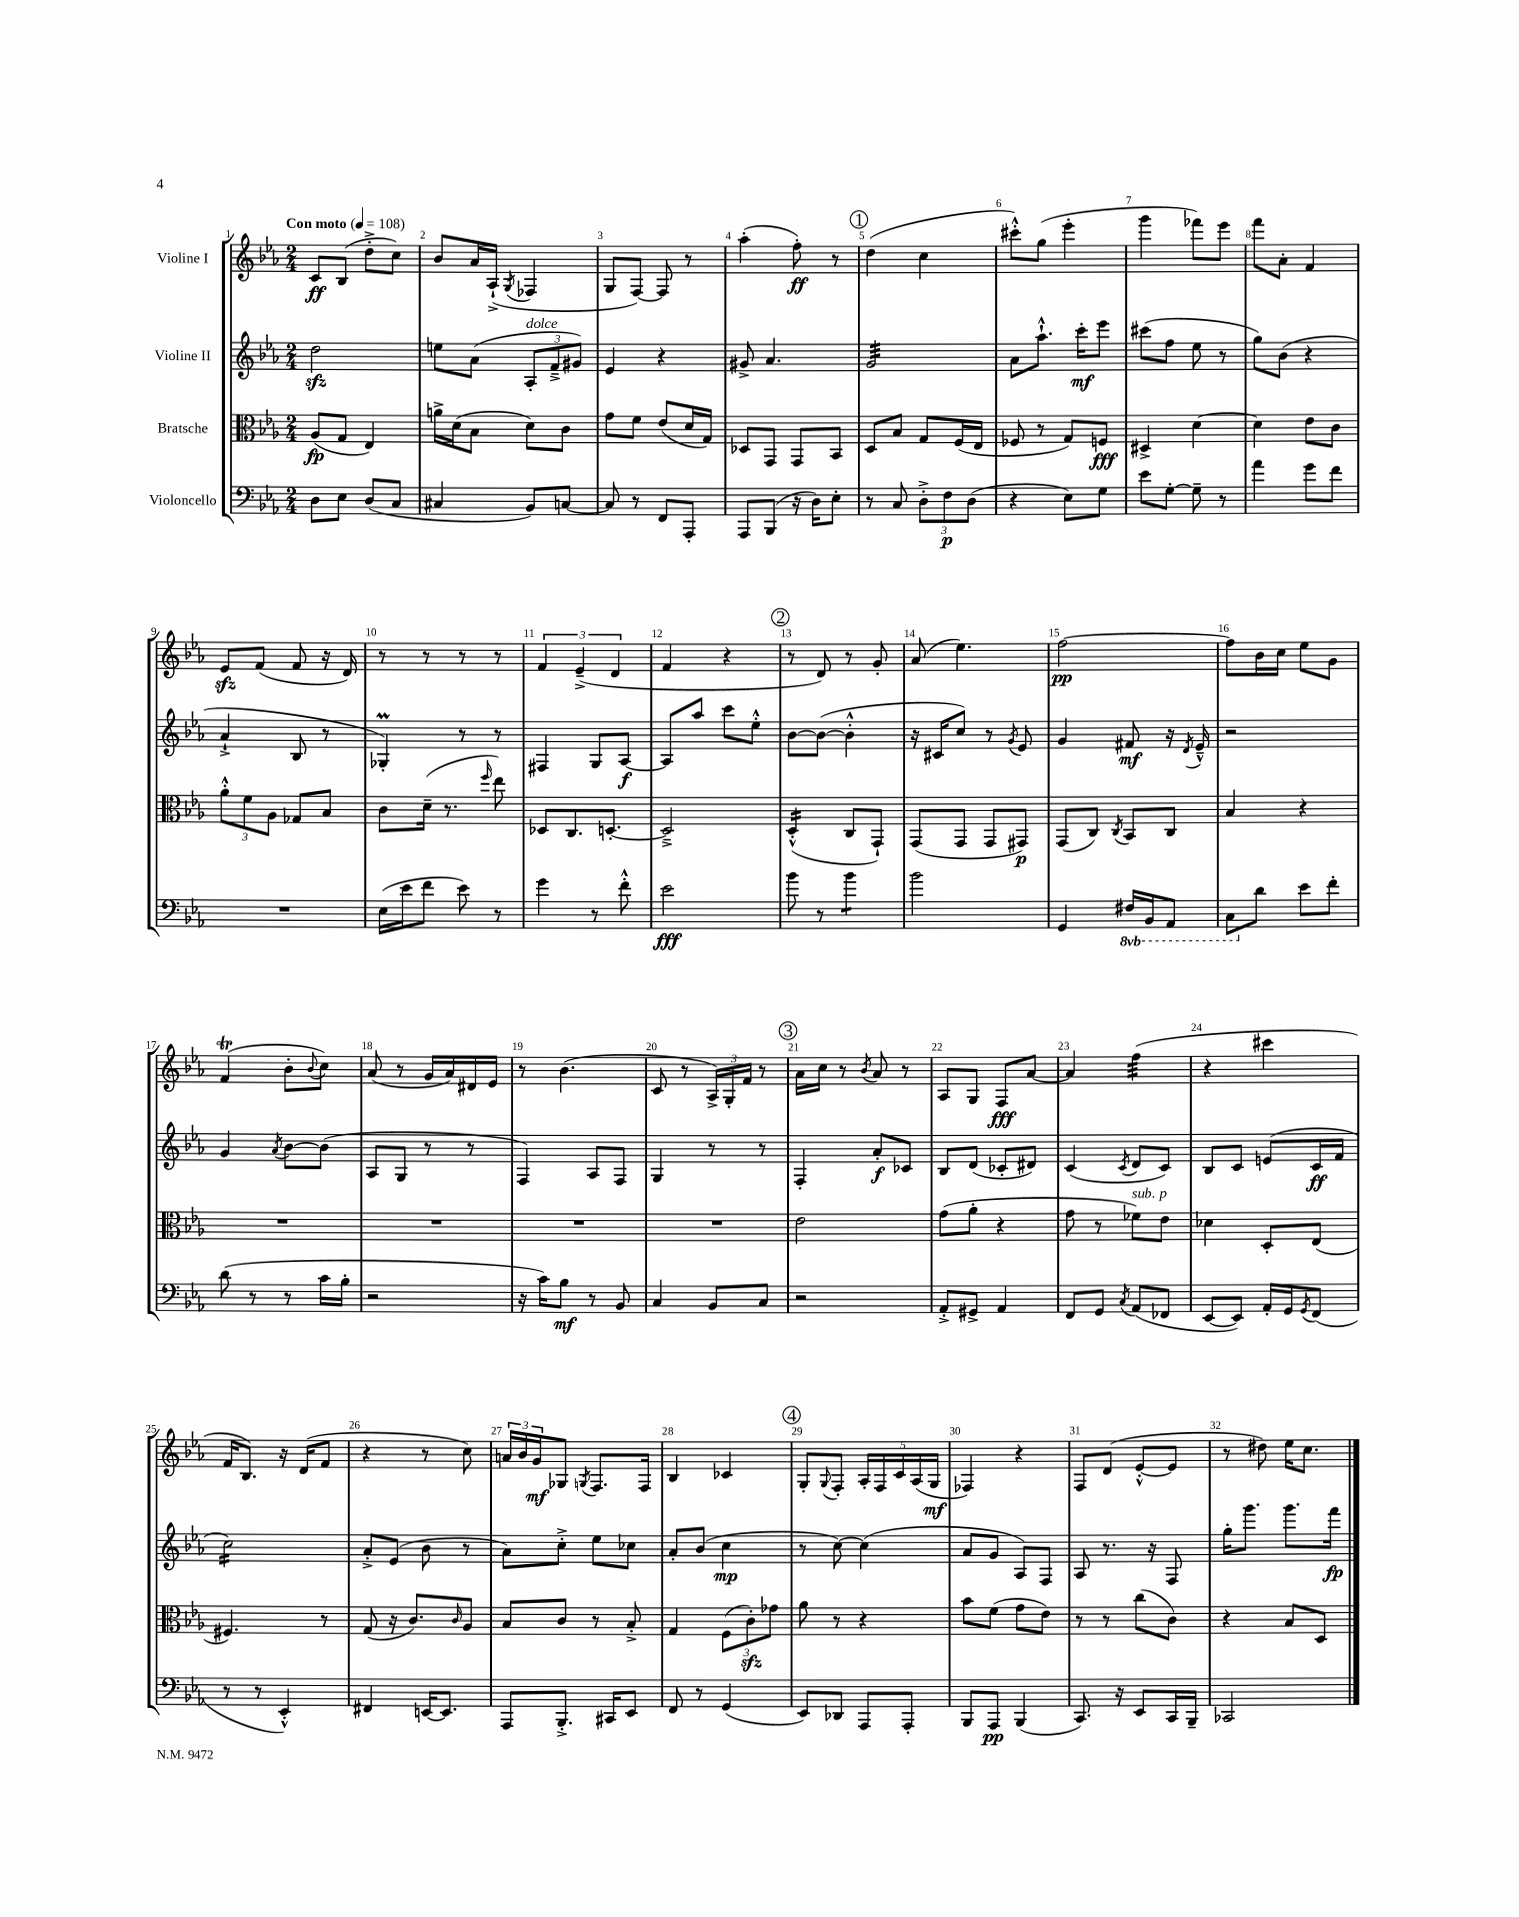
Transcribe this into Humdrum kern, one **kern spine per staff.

**kern	**kern	**kern	**kern
*staff4	*staff3	*staff2	*staff1
*clefF4	*clefC3	*clefG2	*clefG2
*k[b-e-a-]	*k[b-e-a-]	*k[b-e-a-]	*k[b-e-a-]
*M2/4	*M2/4	*M2/4	*M2/4
*MM108	*MM108	*MM108	*MM108
8D\L	(8A-/L	2dd\	8c/L
8E-\J	8G/J	.	(8B-/J
(8D/L	4E-/)	.	8dd'^\L
8C/J	.	.	8cc\J)
=	=	=	=
4C#/	16a^\LL	8ee\L	8b-/L
.	(16d\J	.	.
.	8B-\J	(8a-\J	16a-/L
.	.	.	(16A-`^/JJ
.	.	.	8qG/
8BB-/L)	8d\L)	12A-'/L	4F-/
.	.	12f~^/	.
[8C/J	8c\J	.	.
.	.	12g#/J)	.
=	=	=	=
8C/]	8g\L	4e-/	8G/L
8r	8f\J	.	[8F/J)
8FF/L	(8e-/L	4r	8F/]
8AAA-'/J	16d/L	.	8r
.	16G/JJ)	.	.
=	=	=	=
8AAA-/L	8D-/L	8g#^/	(4aa-'\
(8BBB-/J	8GG/J	4.a-/	.
16r	8GG/L	.	8ff'\)
16D\LK)	.	.	.
8E-'\J	8BB-/J	.	8r
=	=	=	=
8r	8D/L	2g/	(4dd\
8C/	8B-/J	.	.
12D'^\L	8G/L	.	4cc\
12F\	.	.	.
.	(16F/L	.	.
(12D\J	.	.	.
.	16E-/JJ	.	.
=	=	=	=
4r	8F-/	8a-\L	8ccc#'^^\L)
.	8r	8.aa-`^^\J	(8gg\J
8E-\L)	8G/L)	.	4eee-'\
.	.	16ccc'\LK	.
8G\J	8F/J	8eee-\J	.
=	=	=	=
8e-\L	4D#^/	(8ccc#\L	4ggg\
[8G'\J	.	8ff\J	.
8G~\]	[4d\	8ee-\	8fff-\L)
8r	.	8r	8eee-\J
=	=	=	=
4a-\	4d\]	8gg\L)	8fff\L
.	.	(8b-\J	8a-'\J
8g\L	8e-\L	4r	4f/
8f\J	8c\J	.	.
=	=	=	=
2r	12a-'^^\L	4a-`^/	8e-/L
.	12f\	.	.
.	.	.	(8f/J
.	12A-\J	.	.
.	8G-/L	8B-/	8f/
.	8B-/J	8r	16r
.	.	.	16d/)
=	=	=	=
(16E-\LL	8c\L	4G-'/)	8r
16e-\J	.	.	.
8f\J	(16d~\Jk	.	8r
.	8.r	.	.
8e-\)	.	8r	8r
.	16qqff/	.	.
8r	8ee-\)	8r	8r
=	=	=	=
4g\	8D-/L	4F#/	6f/
.	8.C/	.	.
.	.	.	(6e-~^/
8r	.	8G/L	.
.	[8.D'/J	.	.
.	.	.	6d/
8f'^^\	.	[8A-/J	.
=	=	=	=
2e-\	2D~^/]	8A-/]L	4f/
.	.	8aa-/J	.
.	.	8ccc\L	4r
.	.	8ee-'^^\J	.
=	=	=	=
8b-\	(4D'^^/	[8b-\L	8r
8r	.	(8b-\_J	8d/)
4b-\	8C/L	4b-'^^\]	8r
.	8GG`/J)	.	8g'/
=	=	=	=
2b-\	(8GG/L	16r	(8a-/
.	.	16c#/LK	.
.	8GG/J	8cc/J)	4.ee-\)
.	8GG/L	8r	.
.	.	8qg/	.
.	8GG#/J)	8e-/	.
=	=	=	=
4GG/	(8GG/L	4g/	[2ff\
.	8C/J)	.	.
.	8qC/	.	.
16FF#/LL	8BB-/L	8f#/	.
16BBB-/J	.	.	.
8AAA-/J	8C/J	16r	.
.	.	8qd/	.
.	.	16e-~^^/	.
=	=	=	=
8CC\L	4B-/	2r	8ff\]L
8d\J	.	.	16b-\L
.	.	.	16cc\JJ
8e-\L	4r	.	8ee-\L
8f'\J	.	.	8g\J
=	=	=	=
(8d\	2r	4g/	(4f/
8r	.	.	.
.	.	8qa-/	.
8r	.	[8b-\L	8b-'\L
.	.	.	8qqb-/
16c\LL	.	(8b-\]J	8cc\J)
16B-'\JJ	.	.	.
=	=	=	=
2r	2r	8A-/L	(8a-/
.	.	8G/J	8r
.	.	8r	16g/LL
.	.	.	16a-/)
.	.	8r	16d#/
.	.	.	16e-/JJ
=	=	=	=
16r	2r	4F/)	8r
16c\LK)	.	.	.
8B-\J	.	.	(4.b-\
8r	.	8A-/L	.
8BB-/	.	8F/J	.
=	=	=	=
4C/	2r	4G/	8c/
.	.	.	8r
8BB-/L	.	8r	24A-^/LL)
.	.	.	24G'/
.	.	.	24f/JJ
8C/J	.	8r	8r
=	=	=	=
2r	2e-\	4F'/	16a-\LL
.	.	.	16cc\JJ
.	.	.	8r
.	.	.	8qb-/
.	.	8a-'/L	8a-/
.	.	8c-/J	8r
=	=	=	=
8AA-'^/L	(8g\L	8B-/L	8A-/L
8GG#^/J	8a-'\J	(8d/J	8G/J
4AA-/	4r	8c-'/L	8F/L
.	.	8d#/J)	[8a-/J
=	=	=	=
8FF/L	8g\	(4c/	4a-/]
8GG/J	8r	.	.
8qC/	.	8qc/	.
(8AA-/L	8f-\L)	8d/L	(4ff\
8FF-/J	8e-\J	8c/J)	.
=	=	=	=
[8EE-/L	4d-\	8B-/L	4r
8EE-/]J)	.	8c/J	.
16AA-'/LL	8D'/L	(8e/L	4ccc#\
16GG/J	.	.	.
8qGG/	.	.	.
(8FF/J	(8E-/J	16c/L	.
.	.	16f/JJ	.
=	=	=	=
8r	4.F#/)	2cc\)	16f/LK
.	.	.	8.B-/J)
8r	.	.	.
4EE-'^^/)	.	.	16r
.	.	.	(16d/LK
.	8r	.	8f/J
=	=	=	=
4FF#/	(8G/	8a-'^/L	4r
.	16r	(8e-/J	.
.	8.c/L)	.	.
[16EE/LK	.	8b-\	8r
8.EE/]J	.	.	.
.	16qqc/	.	.
.	8A-/J	8r	8cc\)
=	=	=	=
8AAA-/L	8B-/L	8a-\L)	24a/LL
.	.	.	24b-/
.	.	.	24g/J
8.BBB-'^/J	8c/J	8cc'^\J	8G-/J
.	.	.	8qG/
.	8r	8ee-\L	8.F/L
16CC#/LK	.	.	.
8EE-/J	8B-'^/	8cc-\J	.
.	.	.	16F/Jk
=	=	=	=
8FF/	4G/	8a-'/L	4B-/
8r	.	(8b-/J	.
(4GG/	(12F\L	4cc\	4c-/
.	12c'\)	.	.
.	12g-\J	.	.
=	=	=	=
8EE-/L)	8a-\	8r	8G'/L
.	.	.	8qqG/
8DD-/J	8r	[8cc\)	8F'/J
8AAA-/L	4r	(4cc\]	20A-'/LL
.	.	.	20F/
.	.	.	20c/
8AAA-'/J	.	.	.
.	.	.	(20A-/
.	.	.	20G/JJ
=	=	=	=
8BBB-/L	8b-\L	8a-/L	4F-/)
8AAA-/J	(8f\J	8g/J	.
(4BBB-/	8g\L	8A-/L)	4r
.	8e-\J)	8F/J	.
=	=	=	=
8.CC/)	8r	8A-/	8F/L
.	8r	8.r	(8d/J
16r	.	.	.
8EE-/L	(8cc\L	.	[8e-'^^/L
.	.	16r	.
16CC/L	8c\J)	8F/	8e-/]J
16BBB-~/JJ	.	.	.
=	=	=	=
2CC-/	4r	16gg'\LK	8r
.	.	8.ggg\J	.
.	.	.	8dd#\)
.	8B-/L	8.ggg\L	16ee-\LK
.	.	.	8.cc\J
.	8D/J	.	.
.	.	16fff\Jk	.
==	==	==	==
*-	*-	*-	*-
